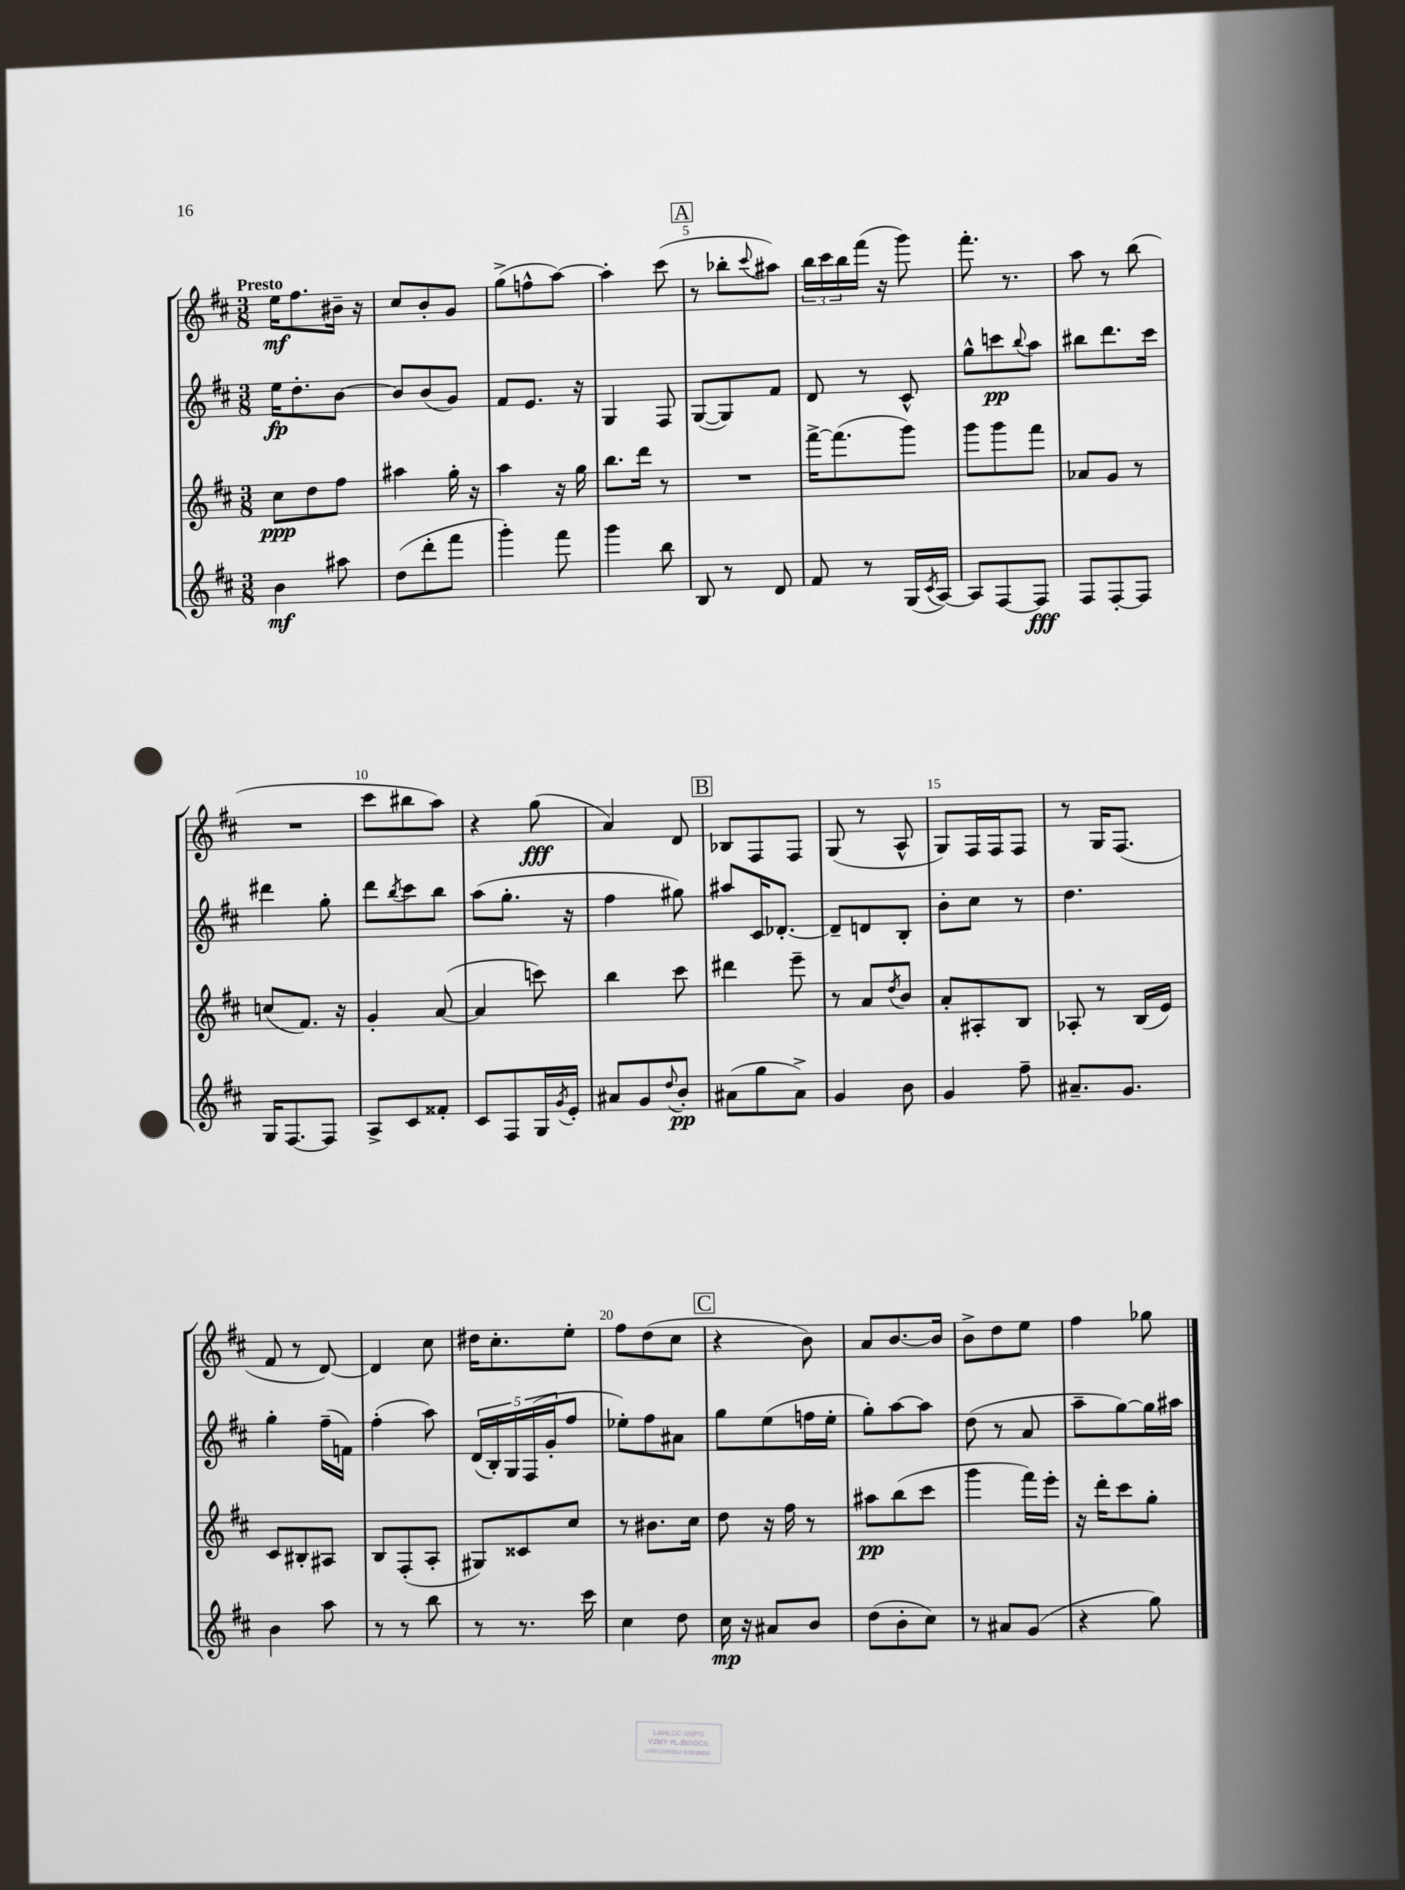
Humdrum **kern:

**kern	**kern	**kern	**kern
*staff4	*staff3	*staff2	*staff1
*clefG2	*clefG2	*clefG2	*clefG2
*k[f#c#]	*k[f#c#]	*k[f#c#]	*k[f#c#]
*M3/8	*M3/8	*M3/8	*M3/8
4b\	8cc#\L	16ee\LK	16ee\LK
.	.	8.dd'\	8.ff#\
.	8dd\	.	.
8aa#\	8ff#\J	[8b\J	16b#~\Jk
.	.	.	16r
=	=	=	=
(8dd\L	4aa#\	8b/]L	8cc#/L
8ddd'\	.	(8b/	8b'/
8fff#\J	16gg'\	8g/J)	8g/J
.	16r	.	.
=	=	=	=
4ggg'\)	4aa\	8f#/L	(8gg^\L
.	.	8.e/J	8ff^^\
8fff#\	16r	.	[8aa\J)
.	16gg\	16r	.
=	=	=	=
4ggg\	8.bb\L	4G/	4aa'\]
.	16ddd\Jk	.	.
8bb\	8r	8F#/	(8ccc#\
=	=	=	=
8B/	4.r	([8G/L	8r
8r	.	8G/])	8bb-'\L
.	.	.	8qqccc#/
8d/	.	8f#/J	8aa#\J)
=	=	=	=
8f#/	[16fff#^\LK	8d/	24bb\LL
.	.	.	24ccc#\
.	(8.fff#\]	.	.
.	.	.	24bb\
8r	.	8r	(16fff#\JJ
.	.	.	16r
(16G/LL	8ggg\J)	8c#^^/	8ggg\)
8qc#/	.	.	.
[16A/JJ)	.	.	.
=	=	=	=
8A/]L	8ggg\L	8gg^^\L	8.fff#'\
[8F#/	8ggg\	8ccc\	.
.	.	.	8.r
.	.	8qqbb/	.
8F#/]J	8fff#\J	8aa\J	.
=	=	=	=
8F#/L	8a-/L	8bb#\L	8aa\
[8F#'/	8g/J	8.ddd\	8r
8F#/]J	8r	.	(8bb\
.	.	16ccc#\Jk	.
=	=	=	=
16G/LK	(8cc/L	4ddd#\	4.r
[8.F#/	.	.	.
.	8.f#/J)	.	.
8F#/]J	.	8gg'\	.
.	16r	.	.
=	=	=	=
8A^/L	4g'/	8ddd\L	8ccc#\L
.	.	8qbb/	.
8c#/	.	8ccc#\	8bb#\
8f##'/J	([8a/	8bb\J	8aa\J)
=	=	=	=
8c#/L	4a/]	(8aa\L	4r
8F#/	.	8.gg'\J	.
16G/L	8ccc\)	.	(8gg\
8qg/	.	.	.
16e'/JJ	.	16r	.
=	=	=	=
8a#/L	4bb\	4ff#\	4a/)
8g/	.	.	.
8qqdd/	.	.	.
8b'/J	8ccc#\	8gg#\)	8d/
=	=	=	=
(8a#\L	4ddd#\	8aa#/L	8B-/L
8gg\	.	16c#/K	8F#/
.	.	[8.d-'/J	.
8a#^\J)	8eee~\	.	8F#/J
=	=	=	=
4g/	8r	8d-~/]L	(8G/
.	8a/L	8d/	8r
.	8qdd/	.	.
8b\	8b/J	8B'/J	8A^^/
=	=	=	=
4g/	8a'/L	8b'\L	8G/L)
.	8A#'/	8cc#\J	16F#/L
.	.	.	16F#/J
8ff#~\	8B/J	8r	8F#/J
=	=	=	=
8.a#~/L	8A-'/	4.dd\	8r
.	8r	.	16G/LK
8.g/J	.	.	(8.F#/J
.	(16B/LL	.	.
.	16e/JJ)	.	.
=	=	=	=
4b\	8c#/L	4gg'\	8f#/
.	8B#'/	.	8r
8aa\	8A#/J	(16ff#~\LL	[8d/)
.	.	16f\JJ)	.
=	=	=	=
8r	8B/L	(4ff#'\	4d/]
8r	(8F#'/	.	.
8bb\	8A'/J	8aa\)	8cc#\
=	=	=	=
8r	8G#/L)	(20d/LL	16dd#\LK
.	.	20B'/)	.
.	.	.	8.cc#'\
.	.	20G/	.
8.r	8c##/	.	.
.	.	(20F#/	.
.	.	20g'/J	.
.	8cc#/J	8ff#/J	8ee'\J
16ccc#\	.	.	.
=	=	=	=
4cc#\	8r	8ee-'\L)	8ff#\L
.	8.b#\L	8ff#\	(8dd\
8dd\	.	8a#\J	8cc#\J
.	16cc#\Jk	.	.
=	=	=	=
16cc#\	8dd\	8gg\L	4r
16r	.	.	.
8a#/L	16r	(8ee\	.
.	16ff#\	.	.
8b/J	8r	16ff\L	8b\)
.	.	16ee'\JJ	.
=	=	=	=
(8dd\L	8aa#\L	8gg'\L)	8a/L
8b'\	(8bb\	[8aa\	[8.b/
8cc#\J)	8ccc#\J	8aa\]J	.
.	.	.	16b/]Jk
=	=	=	=
8r	4ggg\	(8dd\	8b^\L
8a#/L	.	8r	8dd\
(8g/J	16fff#\LL)	8a/	8ee\J
.	16eee'\JJ	.	.
=	=	=	=
4r	16r	8aa~\L	4ff#\
.	16ddd'\LK	.	.
.	8ccc#\	[8gg\)	.
8gg\)	8gg'\J	16gg\]L	8gg-\
.	.	16aa#\JJ	.
==	==	==	==
*-	*-	*-	*-
